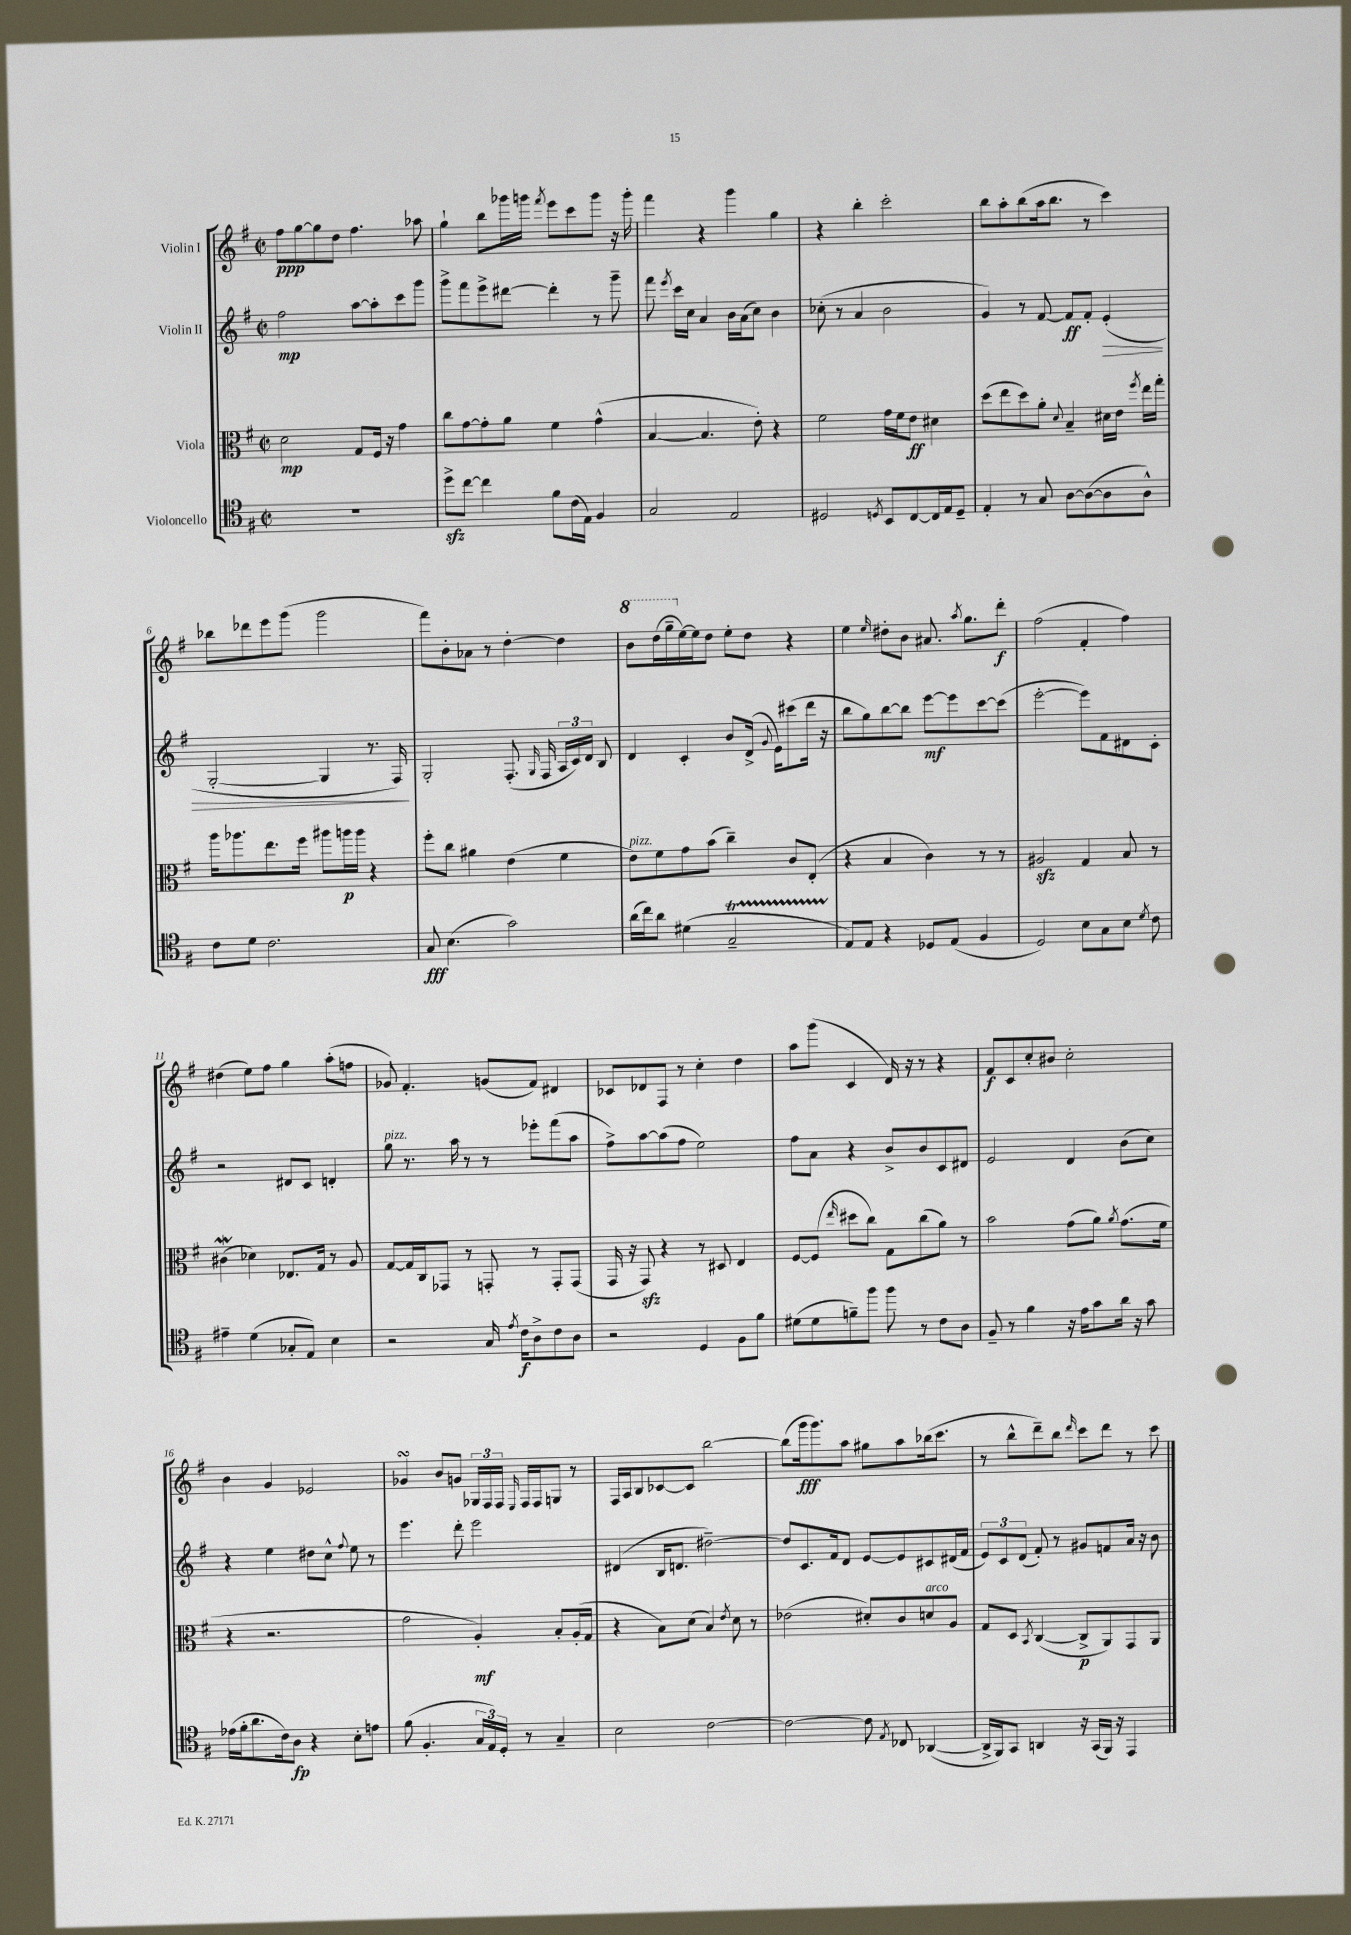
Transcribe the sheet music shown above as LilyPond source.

<<
\new StaffGroup <<
\new Staff = "s0" \with { instrumentName = "Violin I" } {
    \clef treble \key g \major \defaultTimeSignature \time 2/2
    \autoBeamOff fis''8[\ppp g''8~ g''8 d''8] fis''4. aes''8 |
    g''4-! b''8[ ges'''16 g'''16] \acciaccatura { fis'''8 } e'''8[ c'''8 g'''8] r16 g'''16-. |
    fis'''4 r4 g'''4 g''4 |
    r4 b''4-. c'''2-. |
    b''8[ a''8-. b''8( a''16 b''8.] r8 c'''4) |
    bes''8[ des'''8 e'''8 g'''8]( g'''2 |
    fis'''8[) b'8-. aes'8] r8 d''4~-. d''4 |
    \ottava #1 b''8[ d'''16( g'''16-- \ottava #0 e''16~) e''16 d''8] e''8[-. d''8] r4 |
    e''4 \grace { e''16 } dis''8[-. b'8] ais'8. \acciaccatura { a''8 } g''8.[ d'''8]-.\f |
    fis''2( fis'4-. fis''4) |
    dis''4( e''8[) fis''8] g''4 a''8[-.( f''8] |
    ges'8) fis'4.-. g'8[( fis'8]) dis'4 |
    ces'8[ des'8 fis8] r8 c''4-. d''4 |
    a''8[ g'''8]( c'4 d'16) r16 r8 r4 |
    fis'8[\f c'8 c''8-. bis'8] c''2-. |
    b'4 g'4 ees'2 |
    ges'4\turn b'8[ g'8] \tuplet 3/2 { ges16[ fis16 fis16] } \grace { e16 } fis16[ fis16 g8] r8 |
    fis16[ a16 b8 ces'8~ ces'8] b''2~ |
    b''8[( g'''16\fff g'''8.) a''8] gis''8[ a''8 bes''16( c'''8.] |
    r8 b''8[-^ d'''8--) b''8] \grace { d'''16 } c'''8[ d'''8] r8 c'''8 \bar "|." |
}
\new Staff = "s1" \with { instrumentName = "Violin II" } {
    \clef treble \key g \major \defaultTimeSignature \time 2/2
    \autoBeamOff fis''2\mp a''8[~ a''8-. c'''8 g'''8] |
    g'''8[-> fis'''8 e'''8-> dis'''8]~ dis'''4-. r8 g'''8-- |
    fis'''8 \acciaccatura { e'''8 } c'''16[ c''16] a'4 b'16[ a'16( c''8]) b'4 |
    ces''8-.( r8 a'4 b'2 |
    g'4) r8 fis'8~ fis'8[\ff fis'8]-. e'4-.\>( |
    g2~-. g4 r8. fis16\!) |
    g2-. fis8.-.( \grace { g16 } fis16 \tuplet 3/2 { a16[ c'16) d'16] } b8 |
    d'4 c'4-. b'8[ d'16]->( \appoggiatura { g'8 } e'16[) cis'''8( d'''16] r16 |
    b''8[ g''8) b''8~ b''8] e'''8[~\mf e'''8 c'''8~ c'''8]( |
    e'''2~-. e'''8[) fis'8 dis'8 c'8]-. |
    r2 dis'8[ c'8] d'4-. |
    g''8^\markup { \italic "pizz." } r8. a''16 r8 r8 ees'''8[-. fis'''8( a''8] |
    fis''8[->) a''8~ a''8( fis''8] e''2) |
    fis''8[ a'8] r4 b'8[-> b'8 c'8 dis'8] |
    e'2 d'4 b'8[( c''8]) |
    r4 e''4 dis''8[ c''8]-^ \appoggiatura { fis''8 } e''8 r8 |
    e'''4. d'''8-. e'''2 |
    dis'4( b16[ d'8.] dis''2~--) |
    dis''8[ c'8. fis'16 d'8] e'8[~ e'8 cis'8 dis'16( fis'16] |
    \tuplet 3/2 { e'8[) c'8 d'8]( } fis'8-.) r8 gis'8[ f'8 a'16] r16 b'8 \bar "|." |
}
\new Staff = "s2" \with { instrumentName = "Viola" } {
    \clef alto \key g \major \defaultTimeSignature \time 2/2
    \autoBeamOff d'2\mp g8[ fis16] r16 g'4 |
    c''8[ g'8~ g'8-. a'8] fis'4 g'4-^( |
    b4~ b4. e'8-.) r4 |
    fis'2 g'16[ fis'16 e'8]\ff dis'4 |
    d''8[( e''8 d''8) a'8]-. \appoggiatura { d'8 } b4-- dis'16[ e'16] \acciaccatura { fis''8 } e''16[ g''16]-. |
    a''16[ aes''8. e''8. fis''16] ais''8[ a''16\p a''16] r4 |
    fis''8[-. c''8] ais'4 e'4( fis'4 |
    e'8[^\markup { \italic "pizz." }) fis'8 g'8 b'8]( c''4--) c'8[ e8]-.( |
    r4 b4 c'4) r8 r8 |
    ais2\sfz g4 b8 r8 |
    cis'4\mordent( des'4) ees8.[ g16] r8 a8 |
    g8[~ g16 c16 ges,8] r8 g,8-. r8 g,8[-. g,8]( |
    g,16 r16 g,8\sfz) r4 r8 dis8 e4 |
    fis8[~ fis8]( \grace { e''16 } dis''8[ c''8]) g8[ c''8( a'8]) r8 |
    b'2 g'8[( a'8]) \acciaccatura { a'8 } g'8.[( fis'16] |
    r4 r2. |
    g'2 a4-.\mf) b8[-. a16-.( g16] |
    r4 b8[) d'8]( b4) \acciaccatura { e'8 } d'8 r8 |
    ees'2( dis'8[-.) c'8 d'8^\markup { \italic "arco" } a8] |
    g8[ d8] \acciaccatura { b,8 } c4~( c8[->\p a,8) g,8 a,8] \bar "|." |
}
\new Staff = "s3" \with { instrumentName = "Violoncello" } {
    \clef tenor \key g \major \defaultTimeSignature \time 2/2
    \autoBeamOff R1 |
    d''8[->\sfz c''8]~ c''4 fis'8[ c'16( e16]) fis4 |
    g2 e2 |
    dis2 \acciaccatura { d8 } b,8[ c8~ c16 e16 d8]-- |
    e4-. r8 g8 a8[~ a8~( a8 a8]-^) |
    c'8[ d'8] c'2. |
    g8\fff b4.( g'2) |
    a'16[( c''16) a'8] dis'4( g2--\startTrillSpan |
    e8[\stopTrillSpan) e8] r4 des8[ e8]( fis4 |
    d2) b8[ g8 b8] \acciaccatura { d'8 } c'8 |
    eis'4-- d'4( ges8[-. e8]) b4 |
    r2 g16 \acciaccatura { e'8 } c'16[\f a8-> c'8 a8] |
    r2 d4 fis8[ fis'8] |
    dis'8[( dis'8 f'8--) fis''8] fis''8 r8 c'8[ a8] |
    fis8-- r8 fis'4 r16 e'16[ g'8 a'16] r16 g'8 |
    ees'16[( fis'16-. a'8. c'16) a8]\fp r4 b8[-. e'8] |
    fis'8( fis4.-. \tuplet 3/2 { g16[ e16) d16]-. } r8 g4-- |
    b2 c'2~ |
    c'2~ c'8 \acciaccatura { e8 } ces8 aes,4~( |
    aes,16[-> fis,16) g,8] a,4 r16 g,16[( fis,16]) r16 e,4 \bar "|." |
}
>>
>>
